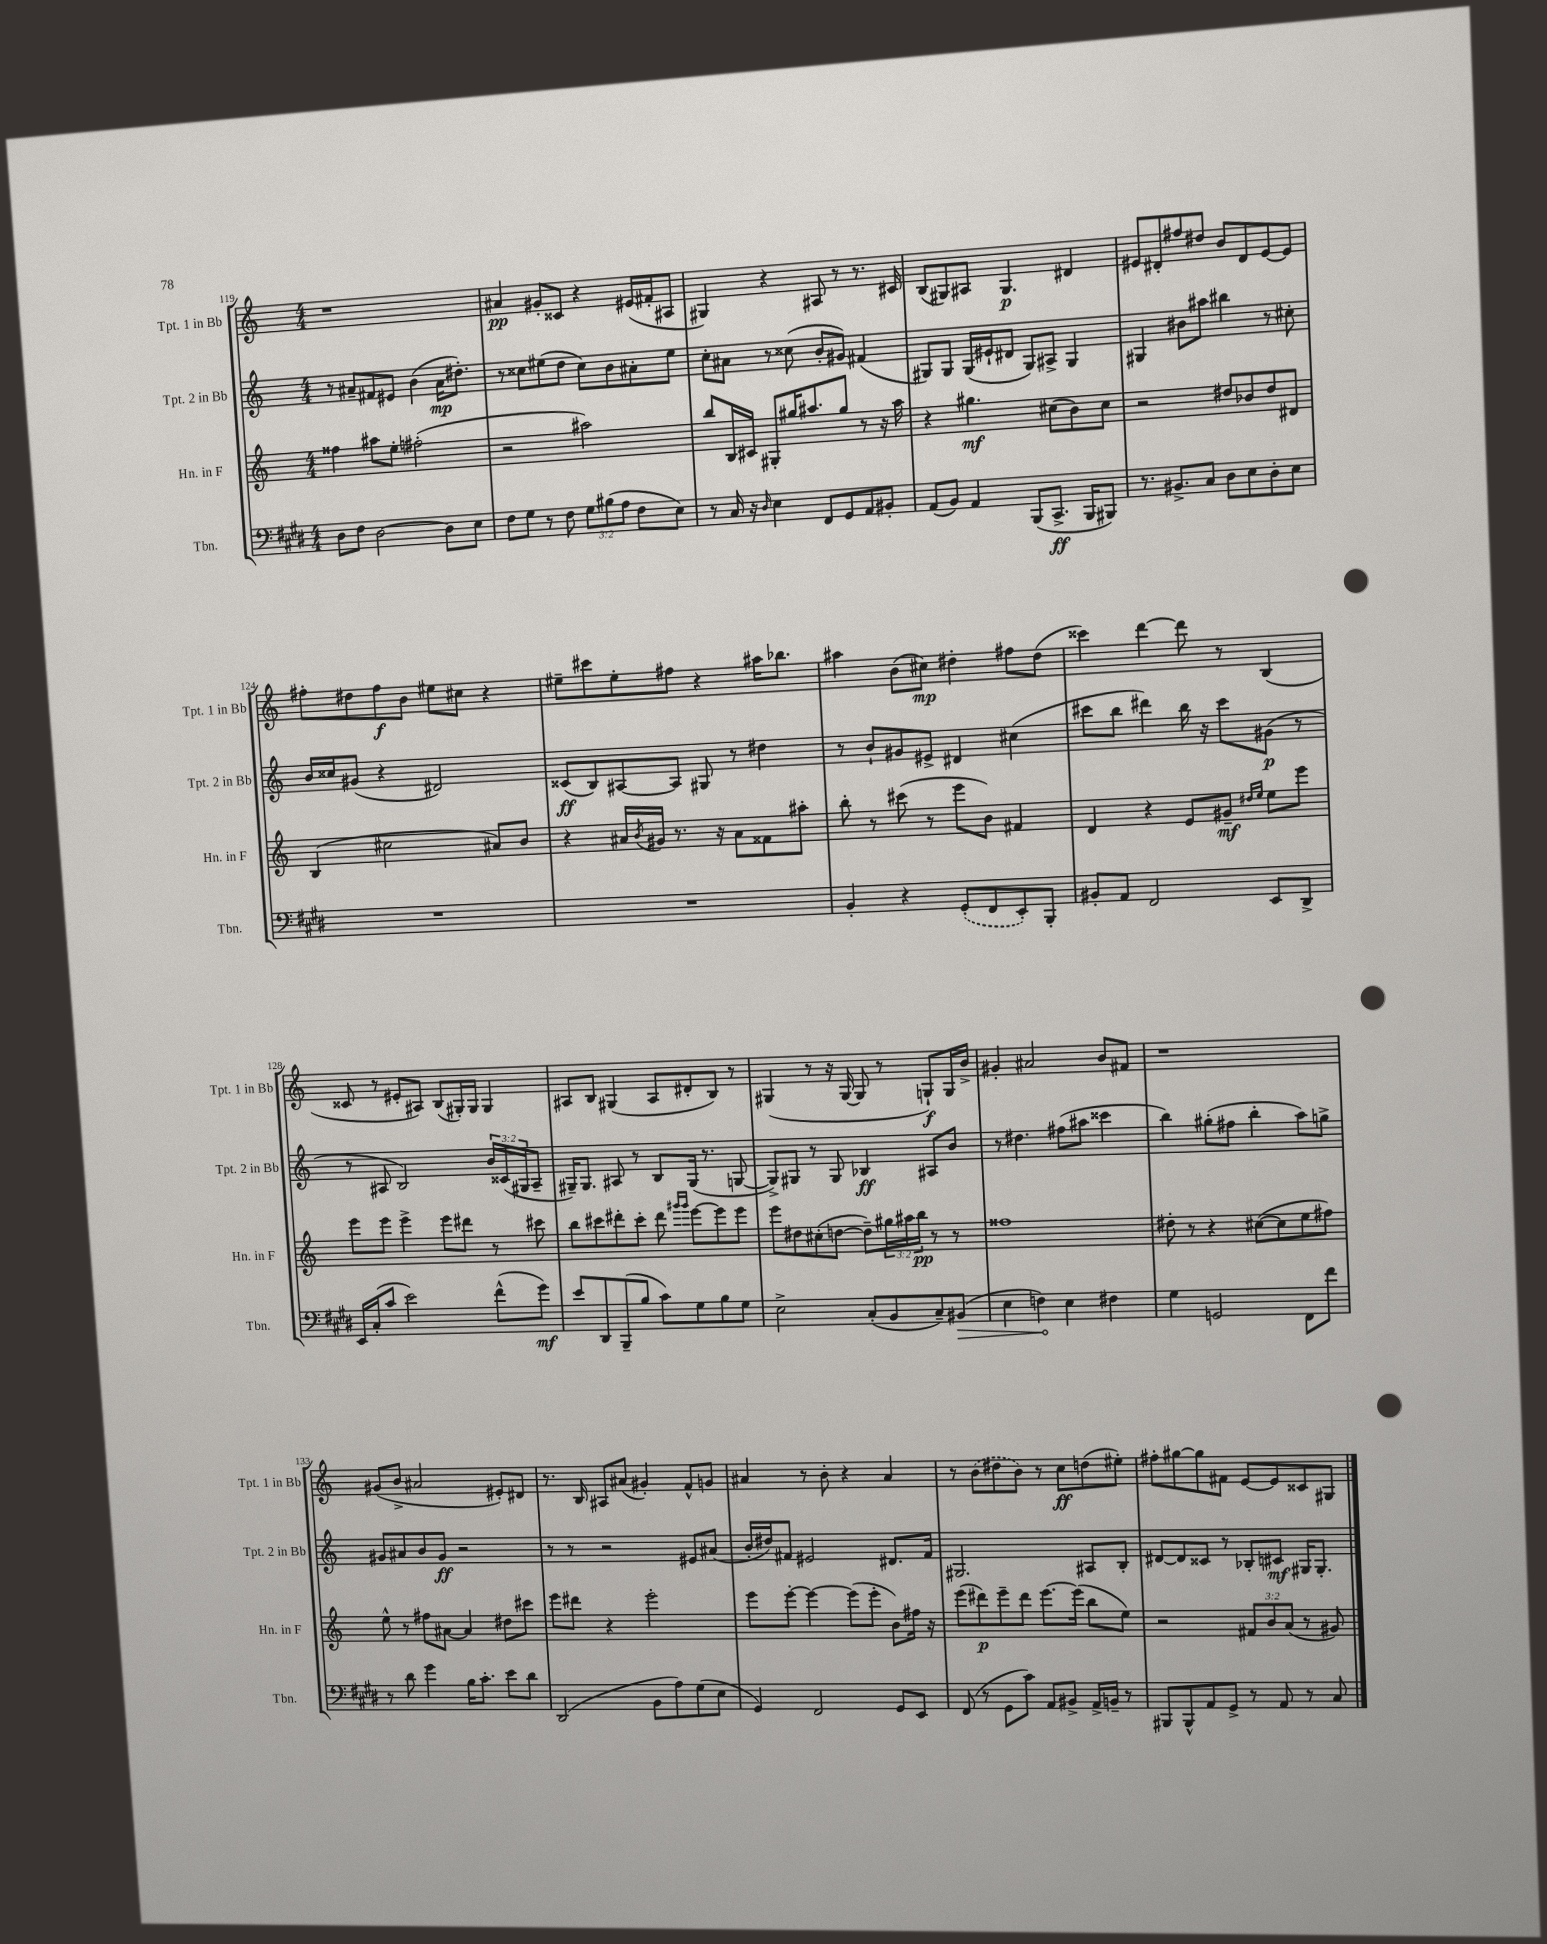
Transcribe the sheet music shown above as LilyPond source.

<<
\new StaffGroup <<
\new Staff = "s0" \with { instrumentName = "Tpt. 1 in Bb" shortInstrumentName = "Tpt. 1 in Bb" } {
    \clef treble \key c \major \numericTimeSignature \time 4/4
    r1 |
    ais'4\pp gis'8-. cisis'8 r4 eis'16( fis'16-. ais8 |
    gis4) r4 ais8 r8 r8. cis'16 |
    b8( gis8) ais8 gis4.\p dis'4 |
    eis'8 dis'8-. fis''8 dis''8 b'8 dis'8 eis'8~ eis'8 |
    fis''8-. dis''8 fis''8\f b'8 eis''8 cis''8 r4 |
    eis''8-- cis'''8 eis''8-. fis''8 r4 ais''16 bes''8. |
    ais''4 b'8( cis''8\mp) dis''4-. fis''8 dis''8( |
    cisis'''4) d'''4~ d'''8 r8 b4( |
    cisis'8 r8 eis'8-. ais8) b8( gis16-.) gis16 gis4 |
    ais8 b8 gis4( ais8 dis'8-. b8) r8 |
    gis4( r8 r16 gis16~ gis8 r8 g8-!\f) g16 b'16-> |
    gis'4-. ais'2 b'8 fis'8 |
    r1 |
    gis'8( b'8-> ais'2 eis'8-.) dis'8 |
    r8. b16 ais8 ais'8( gis'4-.) f'8-^ g'8 |
    ais'4 r8 b'8-. r4 ais'4 |
    r8 \once \slurDashed b'8( dis''8 b'8) r8 c''8\ff d''8( eis''8-.) |
    fis''8-. gis''8~ gis''8 fis'8 e'8~ e'8 cisis'8 gis8 \bar "|." |
}
\new Staff = "s1" \with { instrumentName = "Tpt. 2 in Bb" shortInstrumentName = "Tpt. 2 in Bb" } {
    \clef treble \key c \major \numericTimeSignature \time 4/4 \override Staff.TupletNumber.text = #tuplet-number::calc-fraction-text
    r8 ais'8-- fis'8 eis'8 b'4( ais'16\mp dis''8.-.) |
    r8 cisis''8 eis''8( d''8 cisis''8) b'8 ais'8-. eis''8 |
    c''8-. ais'8 r8 cisis''8( b'8-. gis'8) fis'4( |
    gis8) gis8 gis16( eis'16-! dis'8 gis8) ais8-> gis4 |
    gis4 bis'8 ais''8 bis''4 r8 cis''8-. |
    b'16 cisis''16 gis'8( r4 dis'2) |
    cisis'8\ff( b8) ais8~ ais8 gis8 r8 dis''4 |
    r8 b'8-! gis'8 eis'8-> dis'4 cis''4( |
    cis'''8 b''8 dis'''4) b''16 r16 cis'''8 gis'8\p( r8 |
    r8 ais8 b2) \tuplet 3/2 { b'16 cisis'16( gis16 } ais8-- |
    gis16--) gis8. ais8 r8 b8 gis16( r8. g8~ |
    g8->) gis8 r8 gis8 bes4\ff ais8 b'8 |
    r8 dis''4. fis''8( ais''8 cisis'''4 |
    b''4) gis''8-.( fis''8 b''4-. a''8) g''8-> |
    gis'8 ais'8 b'8 gis'8\ff r2 |
    r8 r8 r2 eis'8 ais'8( |
    b'16-. dis''16) fis'8 eis'2 dis'8. fis'16 |
    gis2. ais8 b8-. |
    dis'8~ dis'8 cisis'8 r8 bes8-. cis'8\mf gis16 gis8.-. \bar "|." |
}
\new Staff = "s2" \with { instrumentName = "Hn. in F" shortInstrumentName = "Hn. in F" } {
    \clef treble \key c \major \numericTimeSignature \time 4/4 \override Staff.TupletNumber.text = #tuplet-number::calc-fraction-text
    fisis''4 ais''8 e''8-. fis''2-.( |
    r2 ais''2) |
    b''8 b16 cis'16 gis8-. gis''16 ais''8. gis''8 r8 r16 ais''16 |
    r4 gis''4.\mf cis''8( b'8) cis''8 |
    r2 dis''8 bes'8 dis''8 dis'8 |
    b4( cis''2 ais'8) b'8 |
    r4 ais'16 \acciaccatura { b'8 } gis'16 r8. r16 ais'8 fisis'8 ais''8-. |
    b''8-. r8 cis'''8( r8 e'''8 b'8) fis'4 |
    d'4 r4 e'8 gis'8--\mf \grace { dis''16 e''16 } e''8 e'''8 |
    e'''8 e'''8 e'''4-> e'''8 dis'''8 r8 cis'''8 |
    b''8 cis'''8 dis'''8-. cis'''8-. dis'''8 \grace { gis'''16 gis'''16 } e'''8~ e'''8 e'''8 |
    e'''8 dis''8 cis''8-.( d''8~ d''8--) \tuplet 3/2 { gis''16 ais''16 b''16\pp } r8 r8 |
    fisis''1 |
    dis''8-. r8 r4 cis''8~( cis''8 e''8 fis''8) |
    e''8-^ r8 fis''8 ais'8~ ais'4 dis''8 cis'''8 |
    e'''8 dis'''8 r4 e'''2-. |
    e'''8 e'''8~-. e'''4~ e'''8( e'''8-. b'8) fis''16 r16 |
    e'''8( dis'''8\p) e'''8-- dis'''8 e'''8.~ e'''16( b''8 e''8) |
    r2 \tuplet 3/2 { fis'8 b'8 a'8( } r8 gis'8) \bar "|." |
}
\new Staff = "s3" \with { instrumentName = "Tbn." shortInstrumentName = "Tbn." } {
    \clef bass \key e \major \numericTimeSignature \time 4/4 \override Staff.TupletNumber.text = #tuplet-number::calc-fraction-text
    dis8 fis8 dis2~ dis8 e8 |
    fis8 gis8 r8 fis8 \tuplet 3/2 { gis8 bis8( a8 } fis8 e8) |
    r8 cis16 r16 \grace { dis16 } e4 fis,8 gis,8 a,8 bis,8-. |
    a,8( b,8) a,4 b,,8( cis,8.->\ff b,,16 bis,,8) |
    r8. bis,8.-> cis8 dis8 e8 dis8-. e8 |
    R1 |
    R1 |
    b,4-. r4 \once \slurDashed gis,8-.( fis,8 e,8-.) b,,8-. |
    bis,8-. a,8 fis,2 e,8 dis,8-> |
    e,16 cis16-.( cis'8 e'2) fis'8-^( gis'8\mf) |
    e'8 dis,8 b,,8--( b8 cis'8) gis8 b8 gis8 |
    e2-> cis8-.( b,8 cis8--) \once \override Hairpin.circled-tip = ##t bis,8\>( |
    e4 f4\!) e4 fis4 |
    gis4 g,2 fis,8 fis'8 |
    r8 dis'8 gis'4 b16 cis'8.-. e'8 dis'8 |
    dis,2( b,8 a8) gis8( e8 |
    gis,4) fis,2 gis,8 e,8 |
    fis,8( r8 gis,8 cis'8) a,8 bis,8-> a,16-> b,16-- r8 |
    bis,,8 bis,,8-^ a,8 gis,8-> r8 a,8 r8 cis8 \bar "|." |
}
>>
>>
\layout { \context { \Score currentBarNumber = #119 } }
